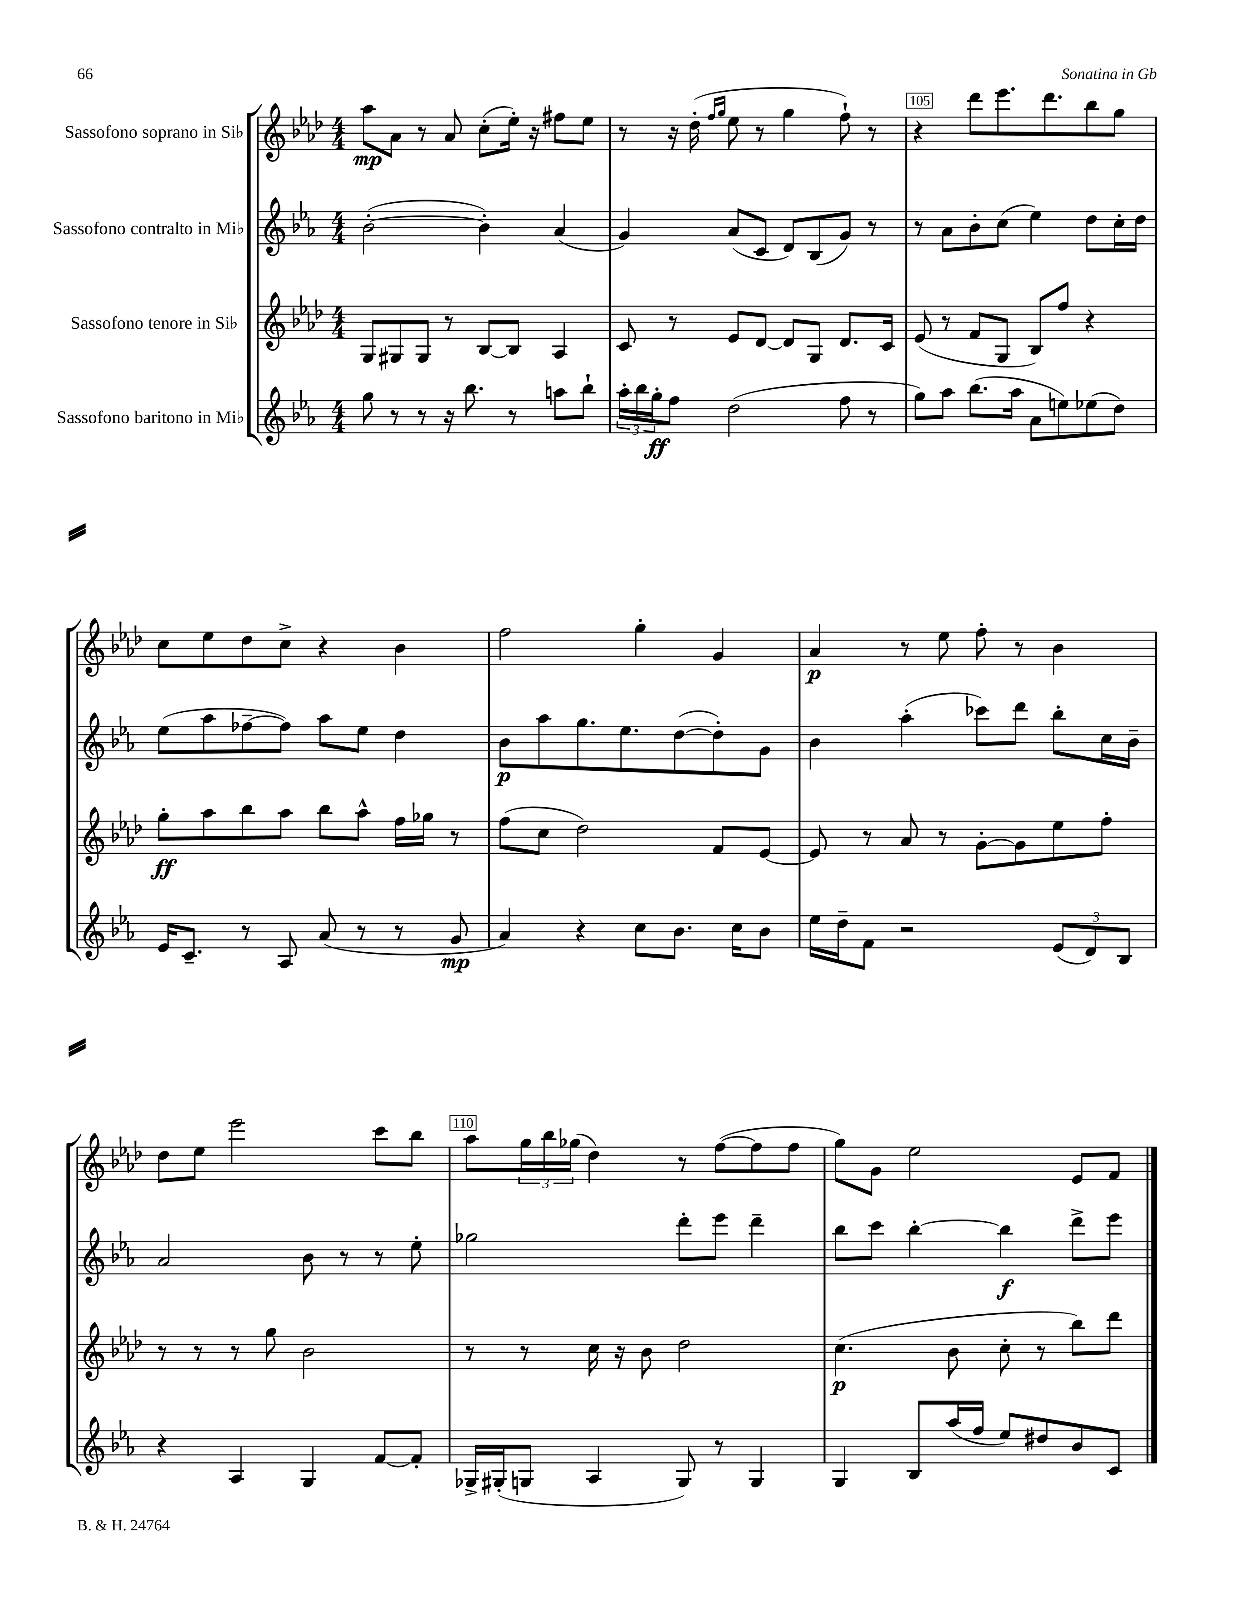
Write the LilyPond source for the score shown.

<<
\new StaffGroup <<
\new Staff = "s0" \with { instrumentName = "Sassofono soprano in Sib" } {
    \clef treble \key aes \major \numericTimeSignature \time 4/4
    aes''8\mp aes'8 r8 aes'8 c''8-.( ees''16-.) r16 fis''8 ees''8 |
    r8 r16 des''16-.( \grace { f''16 g''16 } ees''8 r8 g''4 f''8-!) r8 |
    r4 des'''8 ees'''8. des'''8. bes''8 g''8 |
    c''8 ees''8 des''8 c''8-> r4 bes'4 |
    f''2 g''4-. g'4 |
    aes'4\p r8 ees''8 f''8-. r8 bes'4 |
    des''8 ees''8 ees'''2 c'''8 bes''8 |
    aes''8 \tuplet 3/2 { g''16 bes''16 ges''16( } des''4) r8 f''8~( f''8 f''8 |
    g''8) g'8 ees''2 ees'8 f'8 \bar "|." |
}
\new Staff = "s1" \with { instrumentName = "Sassofono contralto in Mib" } {
    \clef treble \key ees \major \numericTimeSignature \time 4/4
    bes'2~-.( bes'4-.) aes'4( |
    g'4) aes'8( c'8 d'8) bes8( g'8) r8 |
    r8 aes'8 bes'8-. c''8( ees''4) d''8 c''16-. d''16 |
    ees''8( aes''8 fes''8~-- fes''8) aes''8 ees''8 d''4 |
    bes'8\p aes''8 g''8. ees''8. d''8~( d''8-.) g'8 |
    bes'4 aes''4-.( ces'''8) d'''8 bes''8-. c''16 bes'16-- |
    aes'2 bes'8 r8 r8 ees''8-. |
    ges''2 d'''8-. ees'''8 d'''4-- |
    bes''8 c'''8 bes''4~-. bes''4\f d'''8-> ees'''8 \bar "|." |
}
\new Staff = "s2" \with { instrumentName = "Sassofono tenore in Sib" } {
    \clef treble \key aes \major \numericTimeSignature \time 4/4
    g8 gis8 gis8 r8 bes8~ bes8 aes4 |
    c'8 r8 ees'8 des'8~ des'8 g8 des'8. c'16 |
    ees'8( r8 f'8 g8 bes8) f''8 r4 |
    g''8-.\ff aes''8 bes''8 aes''8 bes''8 aes''8-^ f''16 ges''16 r8 |
    f''8( c''8 des''2) f'8 ees'8~ |
    ees'8 r8 aes'8 r8 g'8~-. g'8 ees''8 f''8-. |
    r8 r8 r8 g''8 bes'2 |
    r8 r8 c''16 r16 bes'8 des''2 |
    c''4.\p( bes'8 c''8-. r8 bes''8) des'''8 \bar "|." |
}
\new Staff = "s3" \with { instrumentName = "Sassofono baritono in Mib" } {
    \clef treble \key ees \major \numericTimeSignature \time 4/4
    g''8 r8 r8 r16 bes''8. r8 a''8 bes''8-! |
    \tuplet 3/2 { aes''16-. bes''16 g''16-.\ff } f''8 d''2( f''8 r8 |
    g''8) aes''8 bes''8.( aes''16 aes'8 e''8) ees''8( d''8) |
    ees'16 c'8.-- r8 aes8 aes'8( r8 r8 g'8\mp |
    aes'4) r4 c''8 bes'8. c''16 bes'8 |
    ees''16 d''16-- f'8 r2 \tuplet 3/2 { ees'8( d'8) bes8 } |
    r4 aes4 g4 f'8~ f'8-. |
    ges16-> gis16-.( g8 aes4 g8) r8 g4 |
    g4 bes8 aes''16( f''16 ees''8) dis''8 bes'8 c'8 \bar "|." |
}
>>
>>
\layout { \context { \Score currentBarNumber = #103 \override BarNumber.break-visibility = ##(#f #t #t) barNumberVisibility = #(every-nth-bar-number-visible 5) \override BarNumber.stencil = #(make-stencil-boxer 0.1 0.3 ly:text-interface::print) } }
